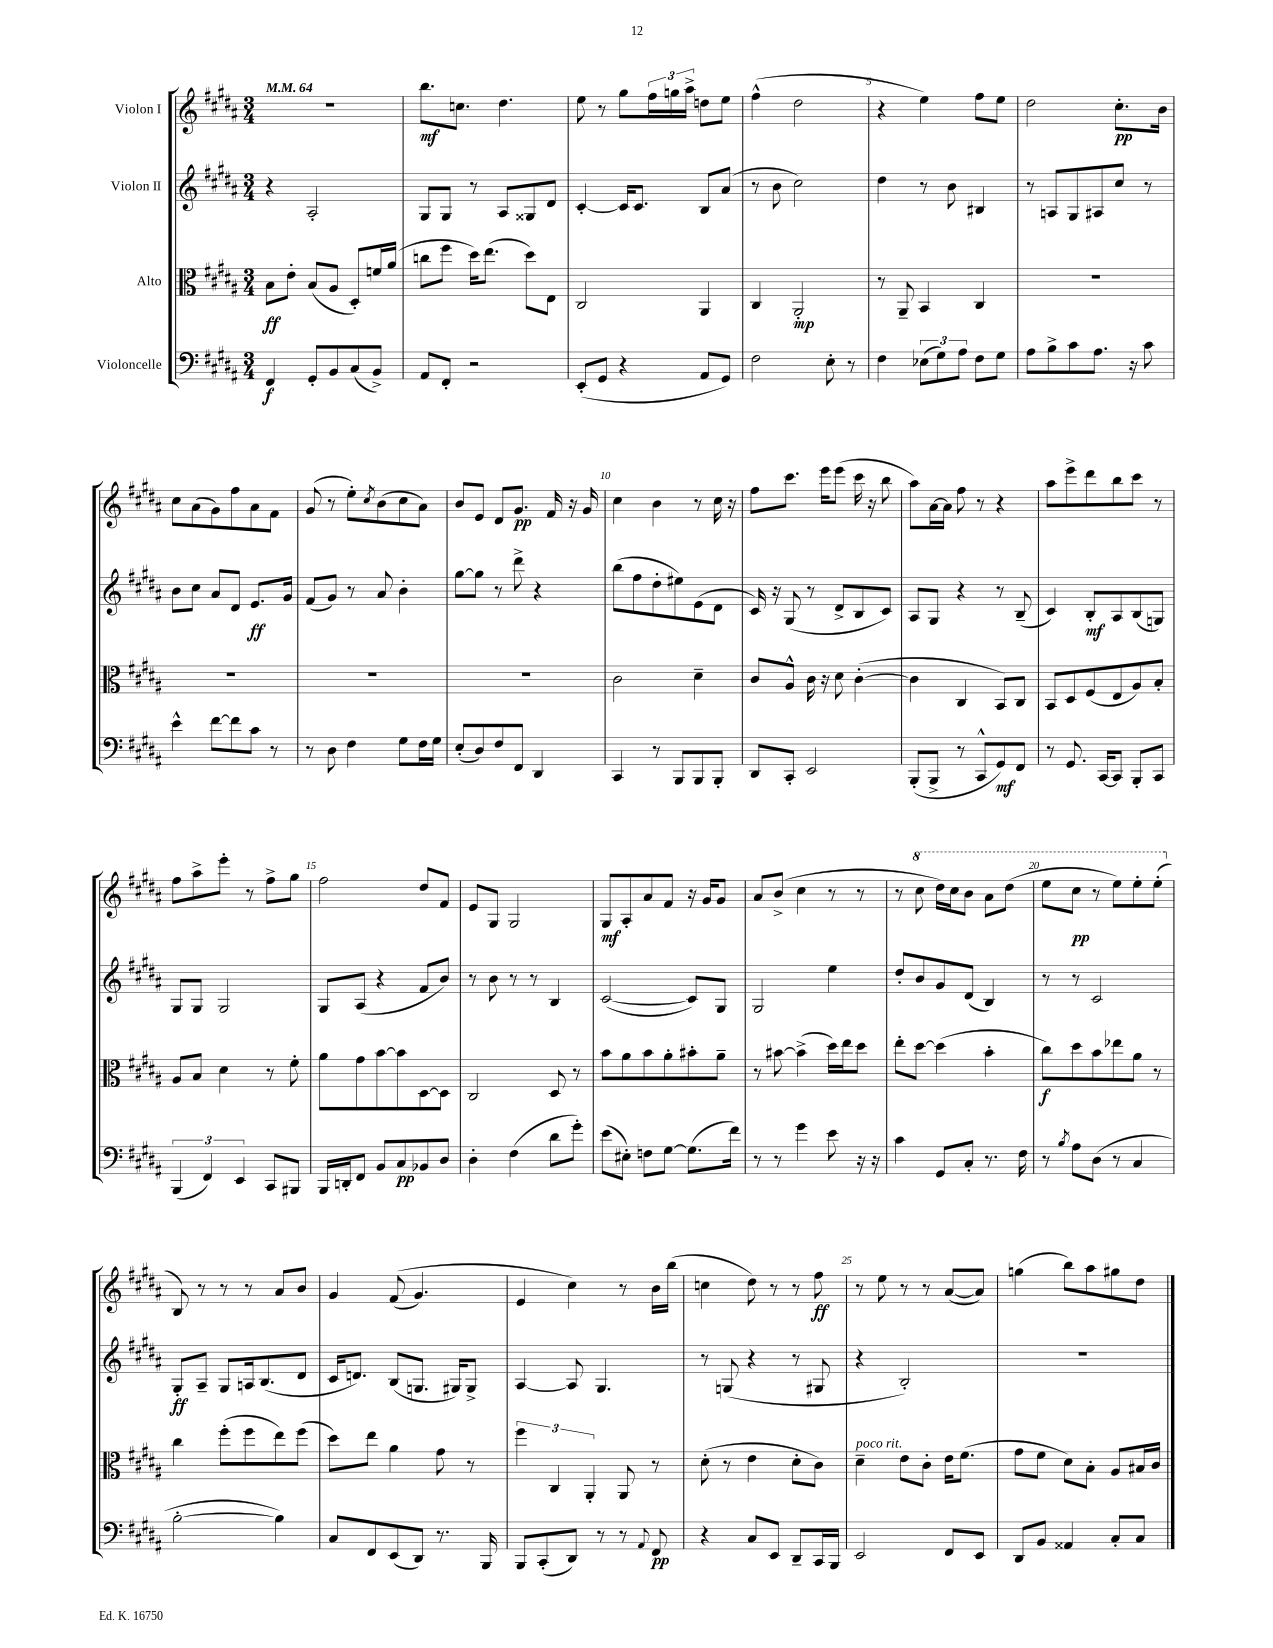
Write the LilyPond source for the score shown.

<<
\new StaffGroup <<
\new Staff = "s0" \with { instrumentName = "Violon I" } {
    \clef treble \key b \major \numericTimeSignature \time 3/4 \tempo 4 = 64
    R2. |
    b''8.\mf c''8. dis''4. |
    e''8 r8 gis''8 \tuplet 3/2 { fis''16 g''16 ais''16-> } d''8 e''8 |
    fis''4-^( dis''2 |
    r4 e''4) fis''8 e''8 |
    dis''2 cis''8.-.\pp b'16 |
    cis''8 ais'8( gis'8) fis''8 ais'8 fis'8 |
    gis'8( r8 e''8-.) \acciaccatura { cis''8 } b'8( cis''8 ais'8) |
    b'8 e'8 dis'8 gis'8.\pp fis'16 r16 gis'16 |
    cis''4 b'4 r8 cis''16 r16 |
    fis''8 cis'''8. e'''16 e'''8( cis'''16 r16 b''8 |
    ais''8) ais'16~ ais'16 fis''8 r8 r4 |
    ais''8 e'''8-> dis'''8 b''8 cis'''8 r8 |
    fis''8 ais''8-> e'''8-. r8 fis''8-> gis''8 |
    fis''2 dis''8 fis'8 |
    e'8 gis8 gis2 |
    gis8\mf ais8-. ais'8 fis'8 r16 gis'16 gis'8 |
    ais'8 b'8->( cis''4 r8 r8 |
    r8 \ottava #1 cis'''8 dis'''16) cis'''16 b''8 ais''8 dis'''8( |
    e'''8 cis'''8\pp r8 e'''8) e'''8-. e'''8-.( \ottava #0 |
    b8) r8 r8 r8 ais'8 b'8 |
    gis'4 fis'8(\( gis'4.) |
    e'4 cis''4\) r8 b'16 b''16( |
    c''4 dis''8) r8 r8 fis''8\ff |
    r8 e''8 r8 r8 ais'8~( ais'8) |
    g''4( b''8) ais''8 gis''8 dis''8 \bar "|." |
}
\new Staff = "s1" \with { instrumentName = "Violon II" } {
    \clef treble \key b \major \numericTimeSignature \time 3/4
    r4 ais2-. |
    gis8 gis8 r8 ais8 gisis8 dis'8 |
    cis'4~-. cis'16 cis'8. b8 ais'8( |
    r8 b'8 cis''2) |
    dis''4 r8 b'8 bis4 |
    r8 a8 gis8 ais8 cis''8 r8 |
    b'8 cis''8 ais'8 dis'8 e'8.\ff gis'16 |
    fis'8( gis'8) r8 ais'8 b'4-. |
    gis''8~ gis''8 r8 dis'''8-> r4 |
    b''8( fis''8 dis''8-. eis''8) e'8( dis'8 |
    cis'16) r16 gis8( r8 dis'8-> b8 cis'8) |
    ais8 gis8 r4 r8 b8--( |
    cis'4) b8-.\mf ais8 b8( g8) |
    gis8 gis8 gis2 |
    gis8 ais8( r4 fis'8 b'8) |
    r8 b'8 r8 r8 b4 |
    cis'2~( cis'8) gis8 |
    gis2 e''4 |
    dis''8-. b'8 gis'8 dis'8( b4) |
    r8 r8 cis'2 |
    gis8-.\ff ais8-- gis8 a16 b8.( dis'8 |
    cis'16 d'8.) b8( g8. gis16) gis8-> |
    ais4~ ais8 gis4. |
    r8 g8( r4 r8 gis8 |
    r4 b2-.) |
    R2. \bar "|." |
}
\new Staff = "s2" \with { instrumentName = "Alto" } {
    \clef alto \key b \major \numericTimeSignature \time 3/4
    b8\ff e'8-. b8( ais8 dis8-.) f'16 ais'16( |
    c''8 fis''8 dis''16) e''8.( dis''8) e8 |
    cis2 ais,4 |
    cis4 ais,2-.\mp |
    r8 ais,8-- b,4 cis4 |
    R2. |
    R2. |
    R2. |
    R2. |
    cis'2 dis'4-- |
    cis'8 ais8-^ cis'16 r16 dis'8 cis'4~-.( |
    cis'4 cis4 b,8) cis8 |
    b,8 dis8 fis8( e8 ais8) b8-. |
    ais8 b8 dis'4 r8 fis'8-. |
    ais'8 gis'8 b'8~ b'8 dis8~ dis8 |
    cis2 dis8 r8 |
    b'8 ais'8 b'8 ais'8-. bis'8-. ais'8-- |
    r8 bis'8~ bis'4->( dis''16) e''16 dis''8 |
    e''8-. dis''8~ dis''4( b'4-. |
    cis''8\f) dis''8 b'8 ees''8 ais'8 r8 |
    cis''4 fis''8-.( fis''8 e''8) fis''8( |
    dis''8) e''8 ais'4 gis'8 r8 |
    \tuplet 3/2 { fis''4 cis4 ais,4-. } ais,8 r8 |
    dis'8-.( r8 e'4 dis'8-. cis'8) |
    dis'4--^\markup { \italic "poco rit." } e'8 cis'8-. e'16 fis'8.( |
    gis'8 fis'8 dis'8) b8-. ais8 bis16 cis'16 \bar "|." |
}
\new Staff = "s3" \with { instrumentName = "Violoncelle" } {
    \clef bass \key b \major \numericTimeSignature \time 3/4
    fis,4\f gis,8-. b,8 cis8( b,8->) |
    ais,8 fis,8-. r2 |
    e,8-.( gis,8 r4 ais,8 gis,8) |
    fis2 e8-. r8 |
    fis4 \tuplet 3/2 { ees8( gis8) ais8 } fis8 gis8 |
    ais8 b8-> cis'8 ais8. r16 cis'8 |
    e'4-^ fis'8~ fis'8 cis'8 r8 |
    r8 dis8 fis4 gis8 fis16 gis16 |
    e8-.( dis8) fis8 fis,8 dis,4 |
    cis,4 r8 b,,8 b,,8 b,,8-. |
    dis,8 cis,8-. e,2 |
    b,,8-.( b,,8-> r8 cis,8-^ gis,8\mf) fis,8 |
    r8 gis,8. cis,16~ cis,8 b,,8-. cis,8 |
    \tuplet 3/2 { b,,4( fis,4) e,4 } cis,8 bis,,8 |
    b,,16 d,16-. fis,8 b,8 cis8\pp bes,8 dis8 |
    dis4-. fis4( dis'8 gis'8-.) |
    e'8( eis8-.) f8 gis8~ gis8.( fis'16) |
    r8 r8 gis'4 e'8 r16 r16 |
    cis'4 gis,8 cis8-. r8. fis16 |
    r8 \acciaccatura { b8 } ais8 dis8( r8 cis4 |
    b2~-. b4) |
    cis8 fis,8 e,8( dis,8) r8. b,,16 |
    b,,8 cis,8-.( dis,8) r8 r8 \appoggiatura { ais,8 } fis,8\pp |
    r4 cis8 e,8 dis,8-- cis,16 b,,16 |
    e,2 fis,8 e,8 |
    dis,8 b,8 aisis,4 cis8-. cis8 \bar "|." |
}
>>
>>
\layout { \context { \Score \override BarNumber.break-visibility = ##(#f #t #t) barNumberVisibility = #(every-nth-bar-number-visible 5) } }
